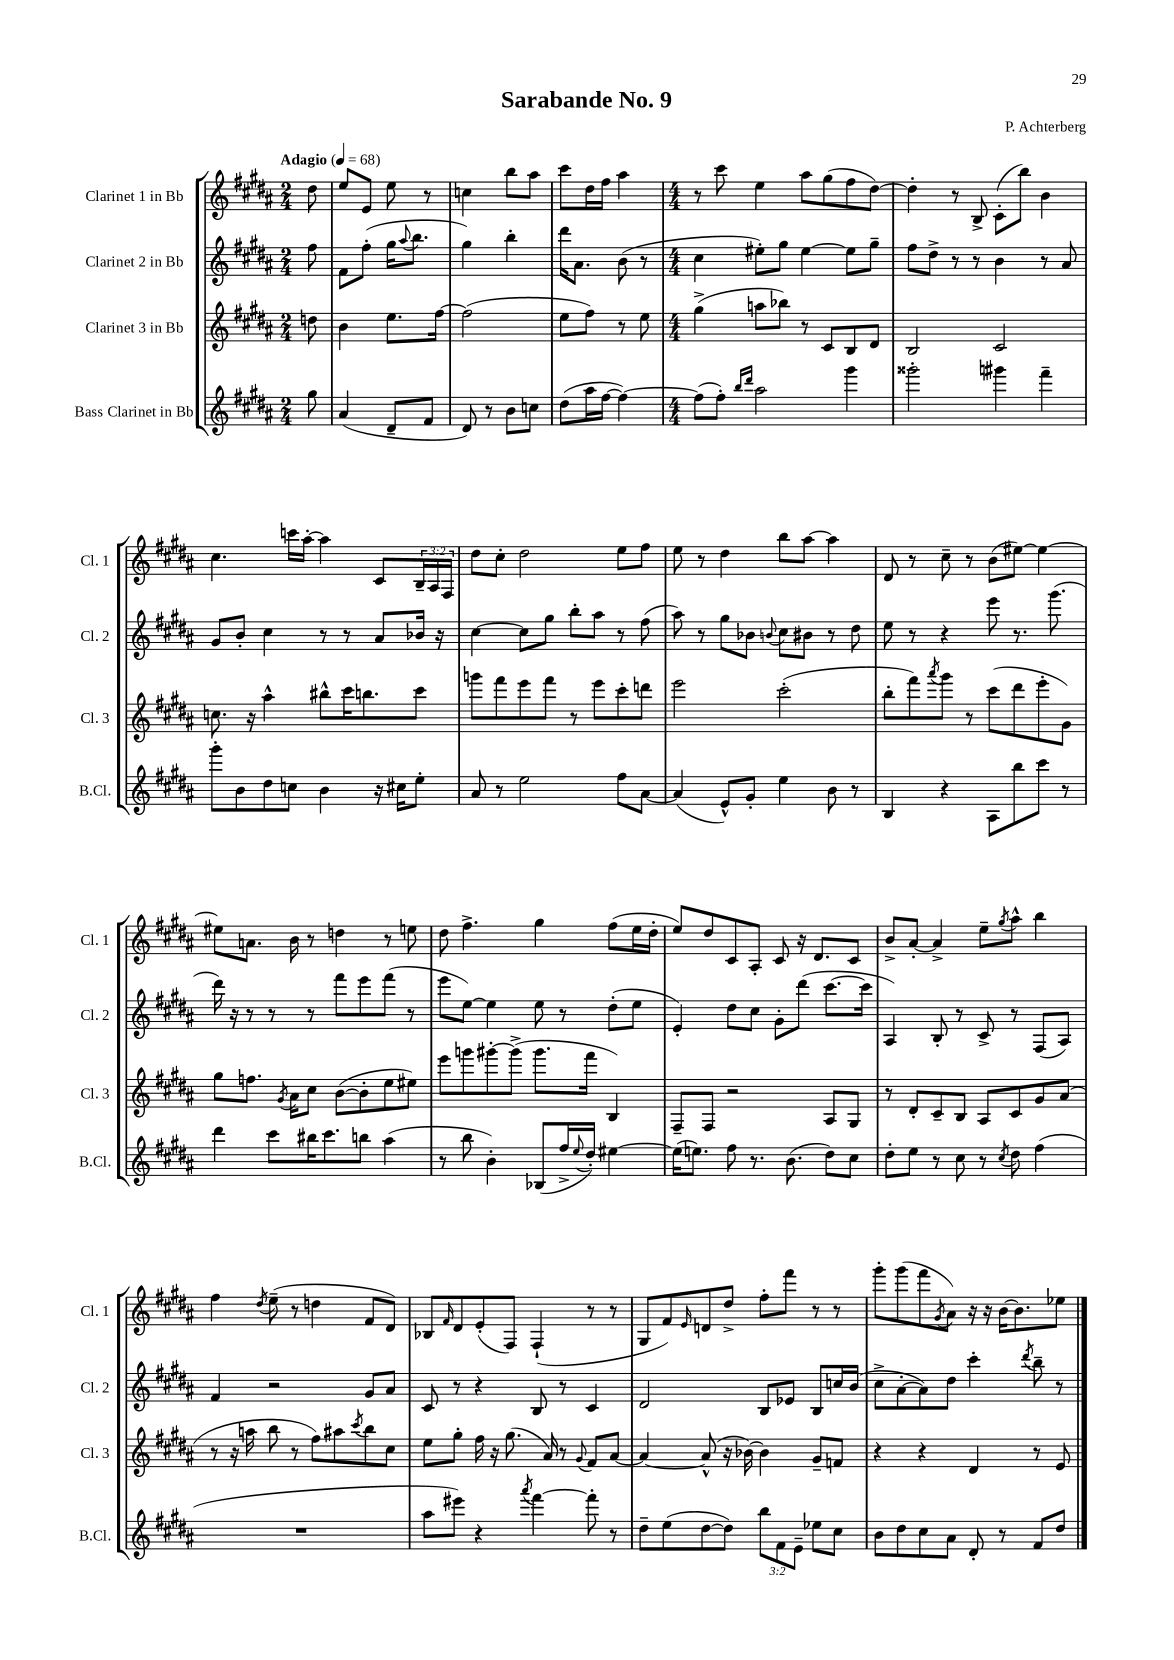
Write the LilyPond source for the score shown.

\header { title = "Sarabande No. 9" composer = "P. Achterberg" }
<<
\new StaffGroup <<
\new Staff = "s0" \with { instrumentName = "Clarinet 1 in Bb" shortInstrumentName = "Cl. 1" } {
    \clef treble \key b \major \numericTimeSignature \time 2/4 \override Staff.TupletNumber.text = #tuplet-number::calc-fraction-text \partial 8 \tempo "Adagio" 4 = 68
    dis''8 |
    e''8 e'8 e''8 r8 |
    c''4 b''8 ais''8 |
    cis'''8 dis''16 fis''16 ais''4 |
    \numericTimeSignature \time 4/4 r8 cis'''8 e''4 ais''8 gis''8( fis''8 dis''8~) |
    dis''4-. r8 b8-> cis'8-.( b''8) b'4 |
    cis''4. c'''16 ais''16~-. ais''4 cis'8 \tuplet 3/2 { b16-- ais16 fis16 } |
    dis''8 cis''8-. dis''2 e''8 fis''8 |
    e''8 r8 dis''4 b''8 ais''8~ ais''4 |
    dis'8 r8 cis''8-- r8 b'8( eis''8~) eis''4~ |
    eis''8 a'8. b'16 r8 d''4 r8 e''8 |
    dis''8 fis''4.-> gis''4 fis''8( e''16 dis''16-. |
    e''8) dis''8 cis'8 ais8-. cis'8 r16 dis'8. cis'8 |
    b'8-> ais'8~-. ais'4-> e''8-- \acciaccatura { gis''8 } ais''8-^ b''4 |
    fis''4 \acciaccatura { dis''8 } e''8--( r8 d''4 fis'8 dis'8) |
    bes8 \grace { fis'16 } dis'8 e'8-.( fis8) fis4-!( r8 r8 |
    gis8 fis'8) \grace { e'16 } d'8 dis''8-> fis''8-. fis'''8 r8 r8 |
    gis'''8-. gis'''8( fis'''8 \acciaccatura { gis'8 } ais'8) r16 r16 b'16~ b'8. ees''8 \bar "|." |
}
\new Staff = "s1" \with { instrumentName = "Clarinet 2 in Bb" shortInstrumentName = "Cl. 2" } {
    \clef treble \key b \major \numericTimeSignature \time 2/4 \partial 8
    fis''8 |
    fis'8 fis''8-.( gis''16 \appoggiatura { ais''8 } b''8. |
    gis''4) b''4-. |
    dis'''16 ais'8. b'8( r8 |
    \numericTimeSignature \time 4/4 cis''4 eis''8-.) gis''8 eis''4~ eis''8 gis''8-- |
    fis''8 dis''8-> r8 r8 b'4 r8 ais'8 |
    gis'8 b'8-. cis''4 r8 r8 ais'8 bes'16 r16 |
    cis''4~ cis''8 gis''8 b''8-. ais''8 r8 fis''8( |
    ais''8) r8 gis''8 bes'8 \appoggiatura { b'8 } cis''8 bis'8 r8 dis''8 |
    e''8 r8 r4 e'''8 r8. gis'''8.( |
    dis'''16) r16 r8 r8 r8 fis'''8 e'''8 fis'''8( r8 |
    e'''8 e''8~) e''4 e''8 r8 dis''8-.( e''8 |
    e'4-.) dis''8 cis''8 gis'8-. dis'''8( cis'''8.~ cis'''16 |
    ais4) b8-. r8 cis'8-> r8 fis8( ais8) |
    fis'4 r2 gis'8 ais'8 |
    cis'8 r8 r4 b8 r8 cis'4 |
    dis'2 b8 ees'8 b8 c''16 b'16( |
    cis''8-> ais'8~-. ais'8) dis''8 cis'''4-. \acciaccatura { dis'''8 } b''8-- r8 \bar "|." |
}
\new Staff = "s2" \with { instrumentName = "Clarinet 3 in Bb" shortInstrumentName = "Cl. 3" } {
    \clef treble \key b \major \numericTimeSignature \time 2/4 \partial 8
    d''8 |
    b'4 e''8. fis''16~ |
    fis''2( |
    e''8 fis''8) r8 e''8 |
    \numericTimeSignature \time 4/4 gis''4->( a''8 bes''8) r8 cis'8 b8 dis'8 |
    b2 cis'2 |
    c''8. r16 ais''4-^ bis''8-^ cis'''16 b''8. cis'''8 |
    g'''8 fis'''8 e'''8 fis'''8 r8 e'''8 cis'''8-. d'''8 |
    e'''2 cis'''2-.( |
    b''8-. fis'''8) \acciaccatura { ais'''8 } gis'''8 r8 cis'''8( dis'''8 e'''8-. gis'8) |
    gis''8 f''8. \acciaccatura { gis'8 } ais'16 cis''8 b'8~( b'8-. e''8 eis''8) |
    e'''8 g'''8 gis'''8~-. gis'''8->( gis'''8. fis'''16 b4) |
    fis8-- fis8 r2 ais8 gis8 |
    r8 dis'8-. cis'8-- b8 ais8 cis'8 gis'8 ais'8( |
    r8 r16 a''16 b''8 r8 fis''8) ais''8 \acciaccatura { cis'''8 } b''8 cis''8 |
    e''8 gis''8-. fis''16 r16 gis''8.( ais'16) r8 \appoggiatura { gis'8 } fis'8 ais'8~ |
    ais'4~ ais'8-^( r16 bes'16~) bes'4 gis'8-- f'8 |
    r4 r4 dis'4 r8 e'8 \bar "|." |
}
\new Staff = "s3" \with { instrumentName = "Bass Clarinet in Bb" shortInstrumentName = "B.Cl." } {
    \clef treble \key b \major \numericTimeSignature \time 2/4 \override Staff.TupletNumber.text = #tuplet-number::calc-fraction-text \partial 8
    gis''8 |
    ais'4( dis'8-- fis'8 |
    dis'8) r8 b'8 c''8 |
    dis''8( ais''16 fis''16~ fis''4~) |
    \numericTimeSignature \time 4/4 fis''8( fis''8-.) \grace { b''16 dis'''16 } ais''2 gis'''4 |
    gisis'''2-. gis'''4 fis'''4-- |
    gis'''8-. b'8 dis''8 c''8 b'4 r16 cis''16 e''8-. |
    ais'8 r8 e''2 fis''8 ais'8~ |
    ais'4( e'8-^) gis'8-. e''4 b'8 r8 |
    b4 r4 ais8 b''8 cis'''8 r8 |
    dis'''4 cis'''8 bis''16 cis'''8. b''8 ais''4( |
    r8 b''8 b'4-.) bes8( fis''16-> \appoggiatura { e''8 } dis''16-.) eis''4~ |
    eis''16( e''8.) fis''8 r8. b'8.( dis''8) cis''8 |
    dis''8-. e''8 r8 cis''8 r8 \acciaccatura { cis''8 } dis''8 fis''4( |
    R1 |
    ais''8 eis'''8) r4 \acciaccatura { ais'''8 } fis'''4~ fis'''8-. r8 |
    dis''8-- e''8( dis''8~ dis''8) \tuplet 3/2 { b''8 fis'8 e'8-- } ees''8 cis''8 |
    b'8 dis''8 cis''8 ais'8 dis'8-. r8 fis'8 dis''8 \bar "|." |
}
>>
>>
\layout { \context { \Score \remove "Bar_number_engraver" } }
